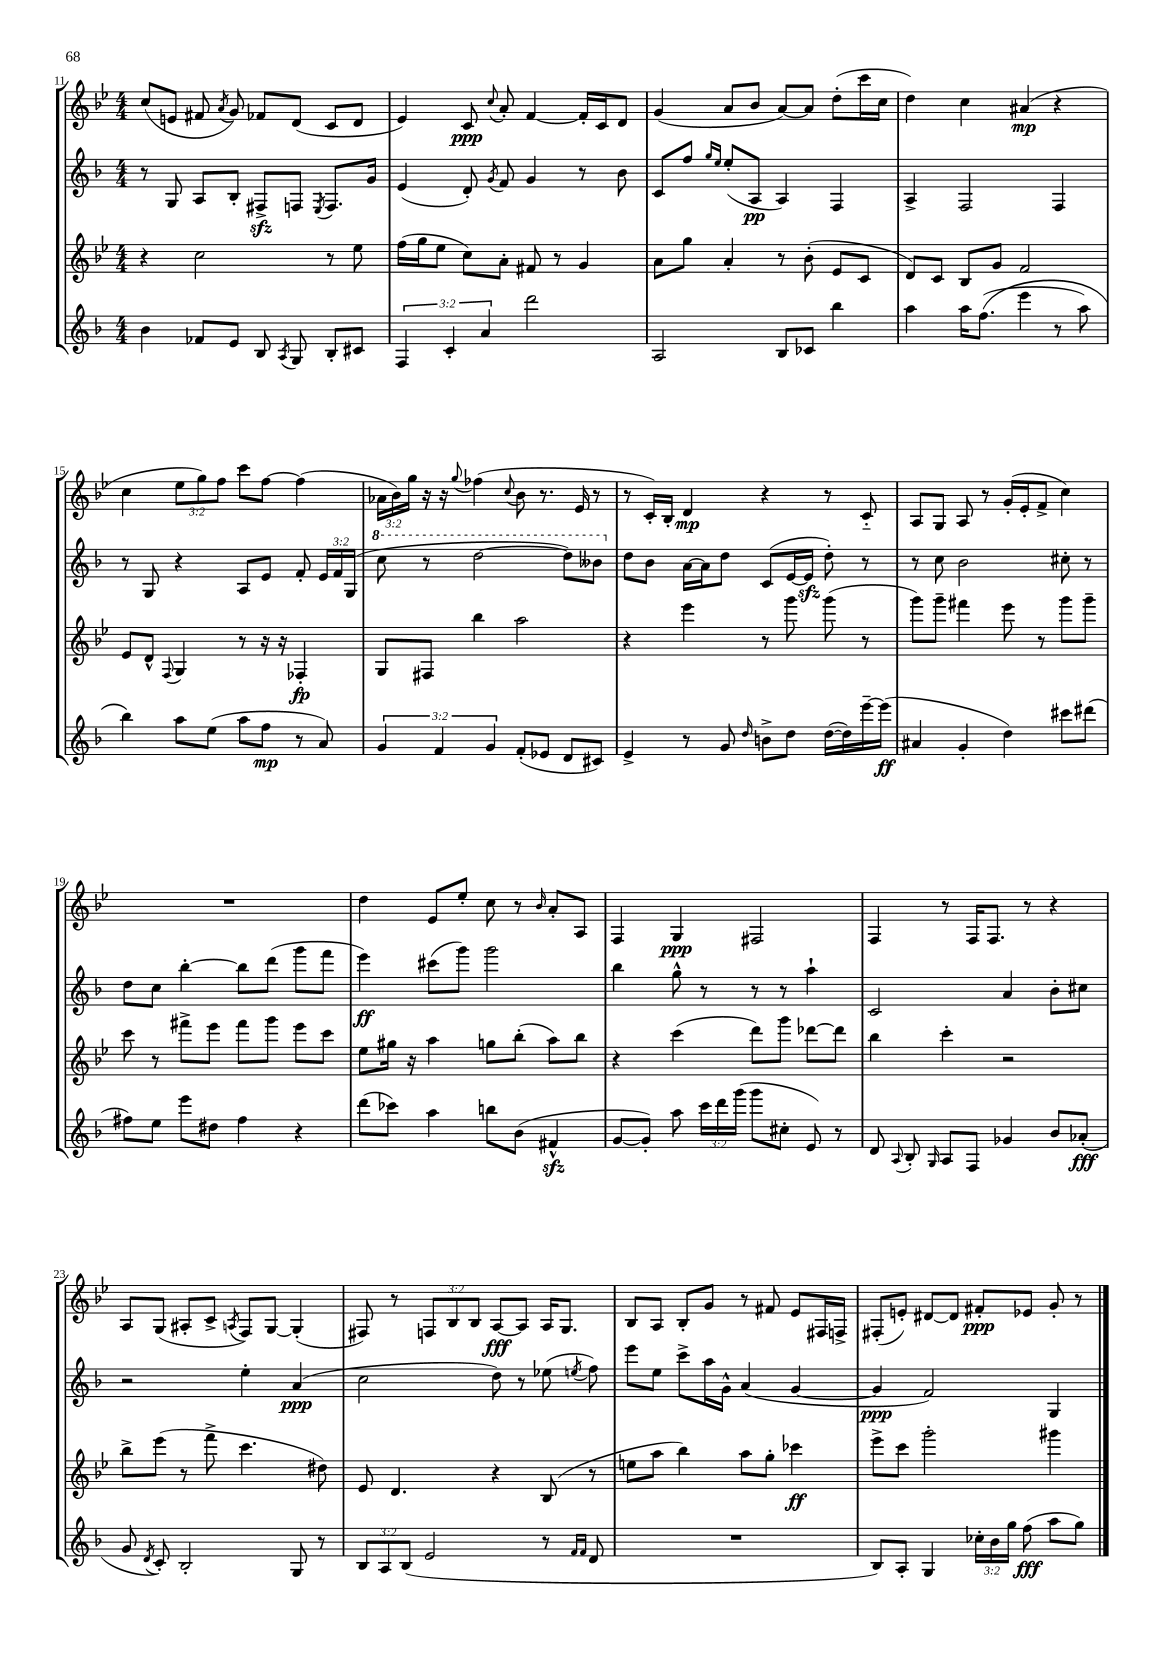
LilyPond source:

<<
\new StaffGroup <<
\new Staff = "s0" {
    \clef treble \key bes \major \numericTimeSignature \time 4/4 \override Staff.TupletNumber.text = #tuplet-number::calc-fraction-text
    \autoBeamOff c''8[( e'8] fis'8 \acciaccatura { a'8 } g'8) fes'8[ d'8]( c'8[ d'8] |
    ees'4) c'8\ppp \appoggiatura { c''8 } a'8-. f'4~ f'16[-. c'16 d'8] |
    g'4( a'8[ bes'8] a'8[~) a'8] d''8[-.( c'''16 c''16] |
    d''4) c''4 ais'4\mp( r4 |
    c''4 \tuplet 3/2 { ees''8[ g''8) f''8] } c'''8[ f''8]~ f''4( |
    \tuplet 3/2 { aes'16[ bes'16) g''16] } r16 r16 \appoggiatura { g''8 } fes''4( \appoggiatura { c''8 } bes'8 r8. ees'16 r8 |
    r8 c'16[-.) bes16]-. d'4\mp r4 r8 c'8-_ |
    a8[ g8] a8 r8 g'16[-.( ees'16-. f'8]-> c''4) |
    R1 |
    d''4 ees'8[ ees''8]-. c''8 r8 \grace { bes'16 } a'8[-. a8] |
    f4 g4\ppp fis2 |
    f4 r8 f16[ f8.] r8 r4 |
    a8[ g8]( ais8[-. c'8]-> \acciaccatura { a8 } f8[) g8]~ g4-.( |
    fis8) r8 \tuplet 3/2 { f8[ bes8 bes8] } a8[~\fff a8] a16[ g8.] |
    bes8[ a8] bes8[-. g'8] r8 fis'8 ees'8[ fis16 f16]-> |
    fis8[-.( e'8]-.) dis'8[~ dis'8] fis'8[-.\ppp ees'8] g'8-. r8 \bar "|." |
}
\new Staff = "s1" {
    \clef treble \key f \major \numericTimeSignature \time 4/4 \override Staff.TupletNumber.text = #tuplet-number::calc-fraction-text
    \autoBeamOff r8 g8 a8[ bes8]-. fis8[->\sfz f8] \acciaccatura { e8 } f8.[ g'16] |
    e'4( d'8-.) \acciaccatura { g'8 } f'8 g'4 r8 bes'8 |
    c'8[ f''8] \grace { g''16[ e''16] } e''8[-.( a8]\pp a4) f4 |
    a4-> f2 f4 |
    r8 g8 r4 a8[ e'8] f'8-. \tuplet 3/2 { e'16[ f'16 g16]( } |
    \ottava #1 c'''8 r8 d'''2~ d'''8[) beses''8] \ottava #0 |
    d''8[ bes'8] a'16[~ a'16 d''8] c'8[( e'16~ e'16]\sfz d''8-.) r8 |
    r8 c''8 bes'2 cis''8-. r8 |
    d''8[ c''8] bes''4~-. bes''8[ d'''8]( g'''8[ f'''8] |
    e'''4\ff) cis'''8[( g'''8]) g'''2 |
    bes''4 g''8-^ r8 r8 r8 a''4-! |
    c'2 a'4 bes'8[-. cis''8] |
    r2 e''4-. a'4\ppp( |
    c''2 d''8) r8 ees''8( \acciaccatura { e''8 } f''8) |
    e'''8[ e''8] c'''8[-> a''16 g'16]-^ a'4( g'4~ |
    g'4\ppp f'2) g4 \bar "|." |
}
\new Staff = "s2" {
    \clef treble \key bes \major \numericTimeSignature \time 4/4
    \autoBeamOff r4 c''2 r8 ees''8 |
    f''16[( g''16 ees''8] c''8[) a'8]-. fis'8 r8 g'4 |
    a'8[ g''8] a'4-. r8 bes'8-.( ees'8[ c'8] |
    d'8[) c'8] bes8[ g'8] f'2 |
    ees'8[ d'8]-^ \appoggiatura { f8 } g4 r8 r16 r16 fes4-.\fp |
    g8[ fis8] bes''4 a''2 |
    r4 ees'''4 r8 g'''8 g'''8( r8 |
    g'''8[) g'''8]-- fis'''4 ees'''8 r8 g'''8[ g'''8]-- |
    c'''8 r8 fis'''8[-> ees'''8] fis'''8[ g'''8] ees'''8[ c'''8] |
    ees''8[ gis''16] r16 a''4 g''8[ bes''8]-.( a''8[) bes''8] |
    r4 c'''4( d'''8[) g'''8] des'''8[~ des'''8] |
    bes''4 c'''4-. r2 |
    bes''8[-> ees'''8]( r8 f'''8-> c'''4. dis''8) |
    ees'8 d'4. r4 bes8( r8 |
    e''8[ a''8] bes''4) a''8[ g''8]-. ces'''4\ff |
    ees'''8[-> c'''8] g'''2-. gis'''4 \bar "|." |
}
\new Staff = "s3" {
    \clef treble \key f \major \numericTimeSignature \time 4/4 \override Staff.TupletNumber.text = #tuplet-number::calc-fraction-text
    \autoBeamOff bes'4 fes'8[ e'8] bes8 \acciaccatura { a8 } g8 bes8[-. cis'8] |
    \tuplet 3/2 { f4 c'4-. a'4 } d'''2 |
    a2 bes8[ ces'8] bes''4 |
    a''4 a''16[ f''8.](\( e'''4 r8 a''8) |
    bes''4\) a''8[ e''8]( a''8[ f''8]\mp r8 a'8) |
    \tuplet 3/2 { g'4 f'4 g'4 } f'8[-.( ees'8] d'8[ cis'8]) |
    e'4-> r8 g'8 \grace { d''16 } b'8[-> d''8] d''16[~( d''16) e'''16~-- e'''16]\ff( |
    ais'4 g'4-. d''4) cis'''8[ dis'''8]( |
    fis''8[) e''8] e'''8[ dis''8] fis''4 r4 |
    d'''8[( ces'''8]) a''4 b''8[ bes'8]( fis'4-^\sfz |
    g'8[~ g'8]-.) a''8 \tuplet 3/2 { c'''16[ d'''16 g'''16]( } g'''8[ cis''8]-. e'8) r8 |
    d'8 \appoggiatura { a8 } bes8-. \grace { g16 } a8[ f8] ges'4 bes'8[ aes'8]-.\fff( |
    g'8 \acciaccatura { d'8 } c'8-.) bes2-. g8 r8 |
    \tuplet 3/2 { bes8[ a8 bes8]( } e'2 r8 \grace { f'16[ f'16] } d'8 |
    R1 |
    bes8[) a8]-. g4 \tuplet 3/2 { ces''16[-. bes'16 g''16] } f''8\fff( a''8[ g''8]) \bar "|." |
}
>>
>>
\layout { \context { \Score currentBarNumber = #11 } }
